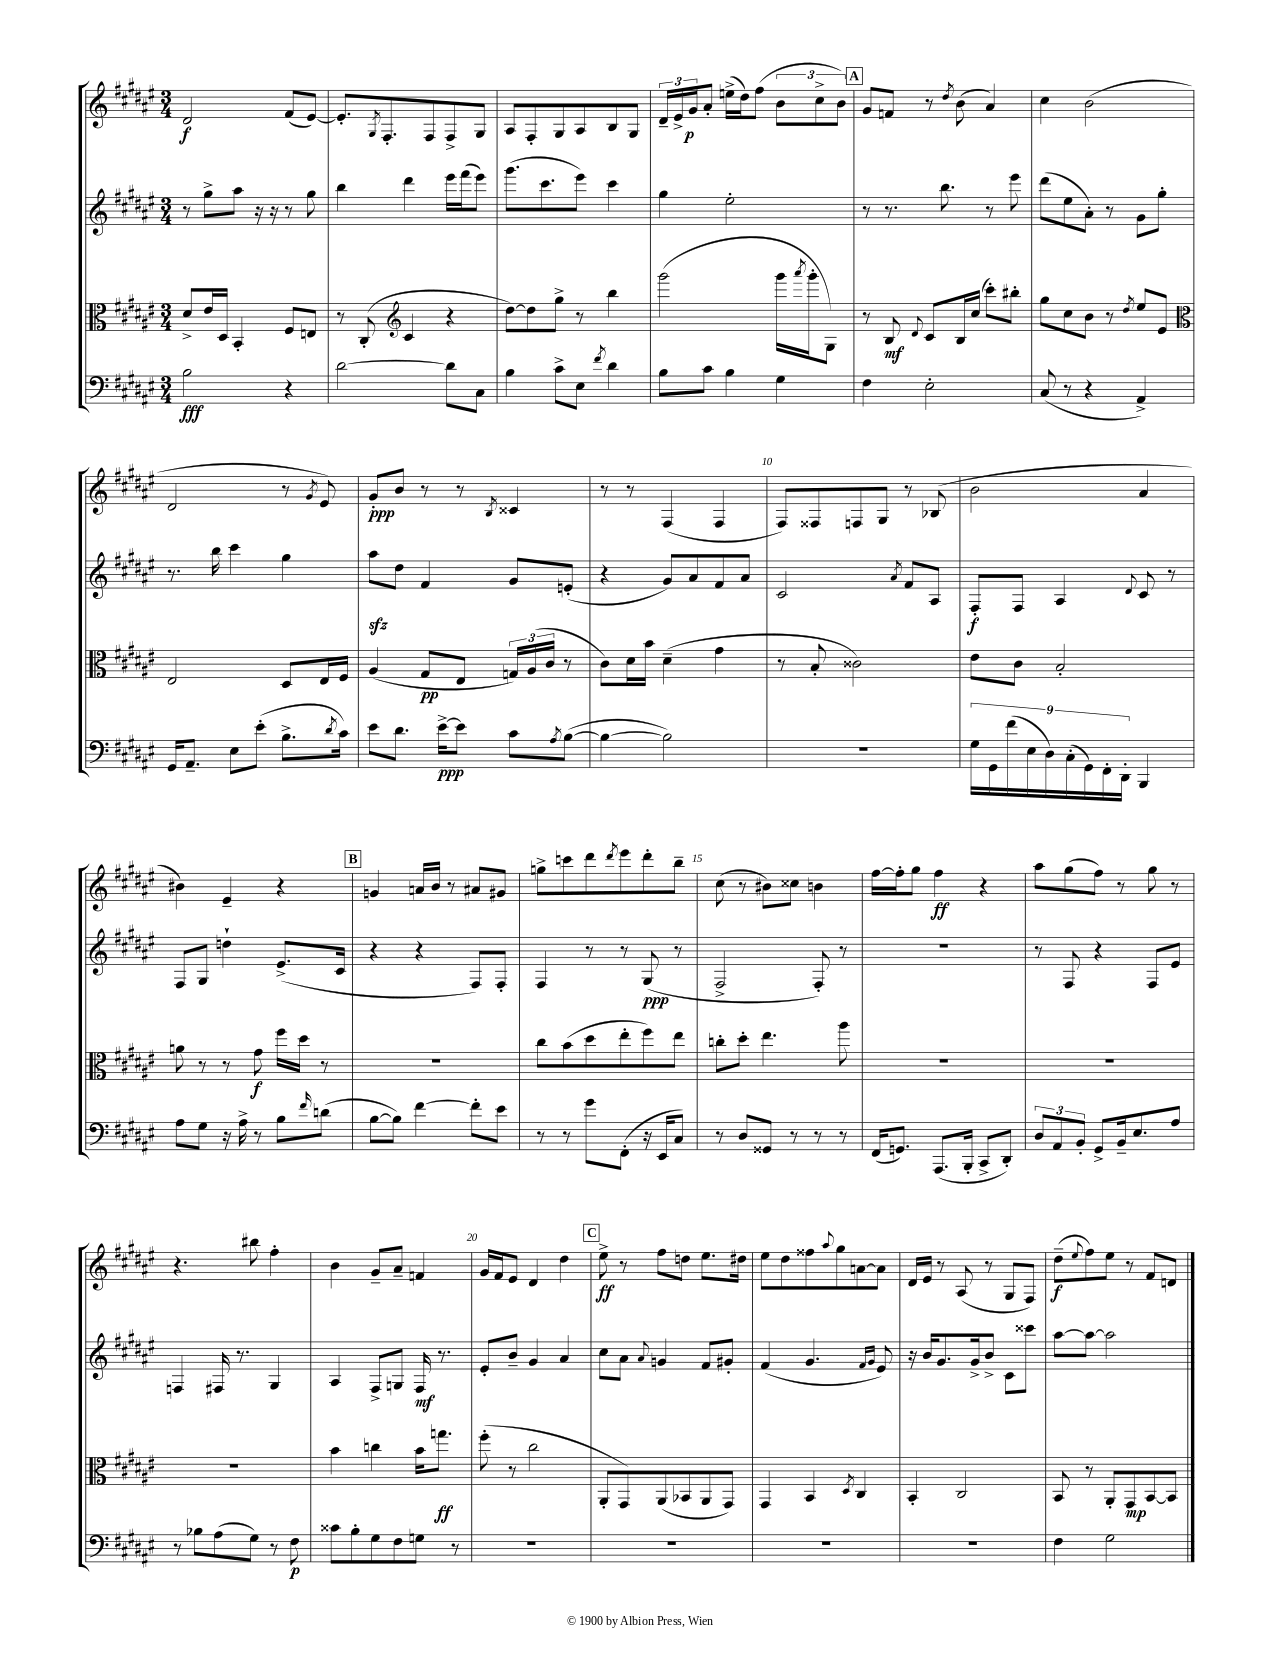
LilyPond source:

<<
\new StaffGroup <<
\new Staff = "s0" {
    \clef treble \key fis \major \numericTimeSignature \time 3/4
    dis'2\f fis'8( eis'8~) |
    eis'8.-. \acciaccatura { gis8 } fis8.-. fis8 fis8-> gis8 |
    ais8 fis8-. gis8 ais8 b8 gis8 |
    \tuplet 3/2 { dis'16-- eis'16-> gis'16\p } ais'8-. e''16->( dis''16) fis''8( \tuplet 3/2 { b'8 cis''8-> b'8) } |
    \mark \markup { \box "A" } gis'8 f'8 r8 \acciaccatura { dis''8 } b'8( ais'4) |
    cis''4 b'2( |
    dis'2 r8 \acciaccatura { gis'8 } eis'8) |
    gis'8-.\ppp b'8 r8 r8 \acciaccatura { b8 } cisis'4 |
    r8 r8 fis4( fis4 |
    fis8) fisis8 f8 gis8 r8 bes8( |
    b'2 ais'4 |
    bis'4) eis'4-- r4 |
    \mark \markup { \box "B" } g'4 a'16 b'16 r8 ais'8 gis'8 |
    g''8-> c'''8 dis'''8 \acciaccatura { dis'''8 } eis'''8 dis'''8-. b''8-- |
    cis''8( r8 bis'8) cisis''8 b'4 |
    fis''16~ fis''16-. gis''8 fis''4\ff r4 |
    ais''8 gis''8( fis''8) r8 gis''8 r8 |
    r4. bis''8 fis''4-. |
    b'4 gis'8-- ais'8-- f'4 |
    gis'16 fis'16 eis'8 dis'4 dis''4 |
    \mark \markup { \box "C" } eis''8->\ff r8 fis''8 d''8 eis''8. dis''16 |
    eis''8 dis''8 fisis''8 \appoggiatura { ais''8 } gis''8 a'8~ a'8 |
    dis'16 eis'16 r8 ais8( r8 gis8 fis8) |
    dis''8--\f( \appoggiatura { eis''8 } fis''8) eis''8 r8 fis'8 d'8 \bar "|." |
}
\new Staff = "s1" {
    \clef treble \key fis \major \numericTimeSignature \time 3/4
    r8 gis''8-> ais''8 r16 r16 r8 gis''8 |
    b''4 dis'''4 eis'''16 fis'''16( eis'''8) |
    gis'''8.( cis'''8. eis'''8) cis'''4 |
    gis''4 eis''2-. |
    \mark \markup { \box "A" } r8 r8. b''8. r8 eis'''8 |
    dis'''8( eis''8 ais'8-.) r8 gis'8 gis''8-. |
    r8. b''16 cis'''4 gis''4 |
    ais''8\sfz dis''8 fis'4 gis'8 e'8-.( |
    r4 gis'8) ais'8 fis'8 ais'8 |
    cis'2 \acciaccatura { ais'8 } fis'8 ais8 |
    fis8-.\f fis8 ais4 \appoggiatura { dis'8 } cis'8 r8 |
    fis8 gis8 d''4-! eis'8.->( cis'16 |
    \mark \markup { \box "B" } r4 r4 fis8) fis8-. |
    fis4 r8 r8 gis8\ppp( r8 |
    fis2-> fis8-.) r8 |
    R2. |
    r8 fis8 r4 fis8 eis'8 |
    f4 fis16 r8. gis4 |
    ais4 fis8-> g8 fis16\mf r8. |
    eis'8-. b'8-- gis'4 ais'4 |
    \mark \markup { \box "C" } cis''8 ais'8 \appoggiatura { ais'8 } g'4 fis'8 gis'8-. |
    fis'4( gis'4. \grace { fis'16 gis'16 } eis'8) |
    r16 b'16 gis'8. gis'16-> b'8-> cis'8 cisis'''8 |
    ais''8~ ais''8~ ais''2 \bar "|." |
}
\new Staff = "s2" {
    \clef alto \key fis \major \numericTimeSignature \time 3/4
    dis'8-> eis'16 dis16 b,4-. fis8 e8 |
    r8 cis8-.( \clef treble cis'4 r4 |
    dis''8~) dis''8 gis''8-> r8 b''4 |
    gis'''2( gis'''16 \acciaccatura { ais'''8 } gis'''16-. gis8) |
    \mark \markup { \box "A" } r8 b8\mf \appoggiatura { dis'8 } cis'8 b16 cis''16( cis'''8-.) bis''8-. |
    gis''8 cis''8 b'8 r8 \acciaccatura { dis''8 } eis''8 eis'8 |
    \clef alto eis2 dis8 eis16 fis16 |
    ais4( gis8\pp eis8 \tuplet 3/2 { g16) ais16( cis'16 } r8 |
    cis'8) dis'16 b'16 dis'4--( gis'4 |
    r8 b8-. cisis'2) |
    eis'8 cis'8 b2-. |
    a'8 r8 r8 gis'8\f fis''16 dis''16 r8 |
    \mark \markup { \box "B" } R2. |
    cis''8 b'8( dis''8 eis''8-. fis''8) eis''8 |
    c''8-. dis''8-. eis''4. ais''8 |
    R2. |
    R2. |
    R2. |
    b'4 c''4 b'16 g''8.\ff |
    fis''8-.( r8 cis''2 |
    \mark \markup { \box "C" } ais,8-. gis,8) ais,8( bes,8 ais,8 gis,8) |
    gis,4 b,4 \acciaccatura { dis8 } cis4 |
    b,4-. cis2 |
    b,8 r8 ais,8-. gis,8\mp b,8~ b,8 \bar "|." |
}
\new Staff = "s3" {
    \clef bass \key fis \major \numericTimeSignature \time 3/4
    b2\fff r4 |
    dis'2~ dis'8 cis8 |
    b4 cis'8-> eis8 \acciaccatura { fis'8 } dis'4 |
    b8 cis'8 b4 gis4 |
    \mark \markup { \box "A" } fis4 eis2-. |
    cis8( r8 r4 ais,4->) |
    gis,16 ais,8.-- eis8 eis'8-.( b8.-> \acciaccatura { dis'8 } cis'16) |
    eis'8 dis'8. eis'16~->\ppp eis'8 cis'8 \acciaccatura { ais8 } b8~( |
    b4~ b2) |
    R2. |
    \tuplet 9/8 { gis16 gis,16 fis'16( eis16 dis16) cis16-.( gis,16) fis,16-. dis,16-. } b,,4 |
    ais8 gis8 r16 ais16-> r8 b8 \grace { fis'16 } d'8( |
    \mark \markup { \box "B" } b8~ b8) fis'4~ fis'8-. eis'8 |
    r8 r8 gis'8 fis,8-.( r16 eis,16 cis8) |
    r8 dis8 gisis,8 r8 r8 r8 |
    fis,16( g,8.) ais,,8.( b,,16-. cis,8-> dis,8-.) |
    \tuplet 3/2 { dis8 ais,8 b,8-. } gis,8-> b,16-- eis8. ais8 |
    r8 bes8 ais8( gis8) r8 fis8\p |
    cisis'8 b8-. gis8 fis8 g8 r8 |
    R2. |
    \mark \markup { \box "C" } R2. |
    R2. |
    R2. |
    fis4 gis2 \bar "|." |
}
>>
>>
\layout { \context { \Score \override BarNumber.break-visibility = ##(#f #t #t) barNumberVisibility = #(every-nth-bar-number-visible 5) } }
